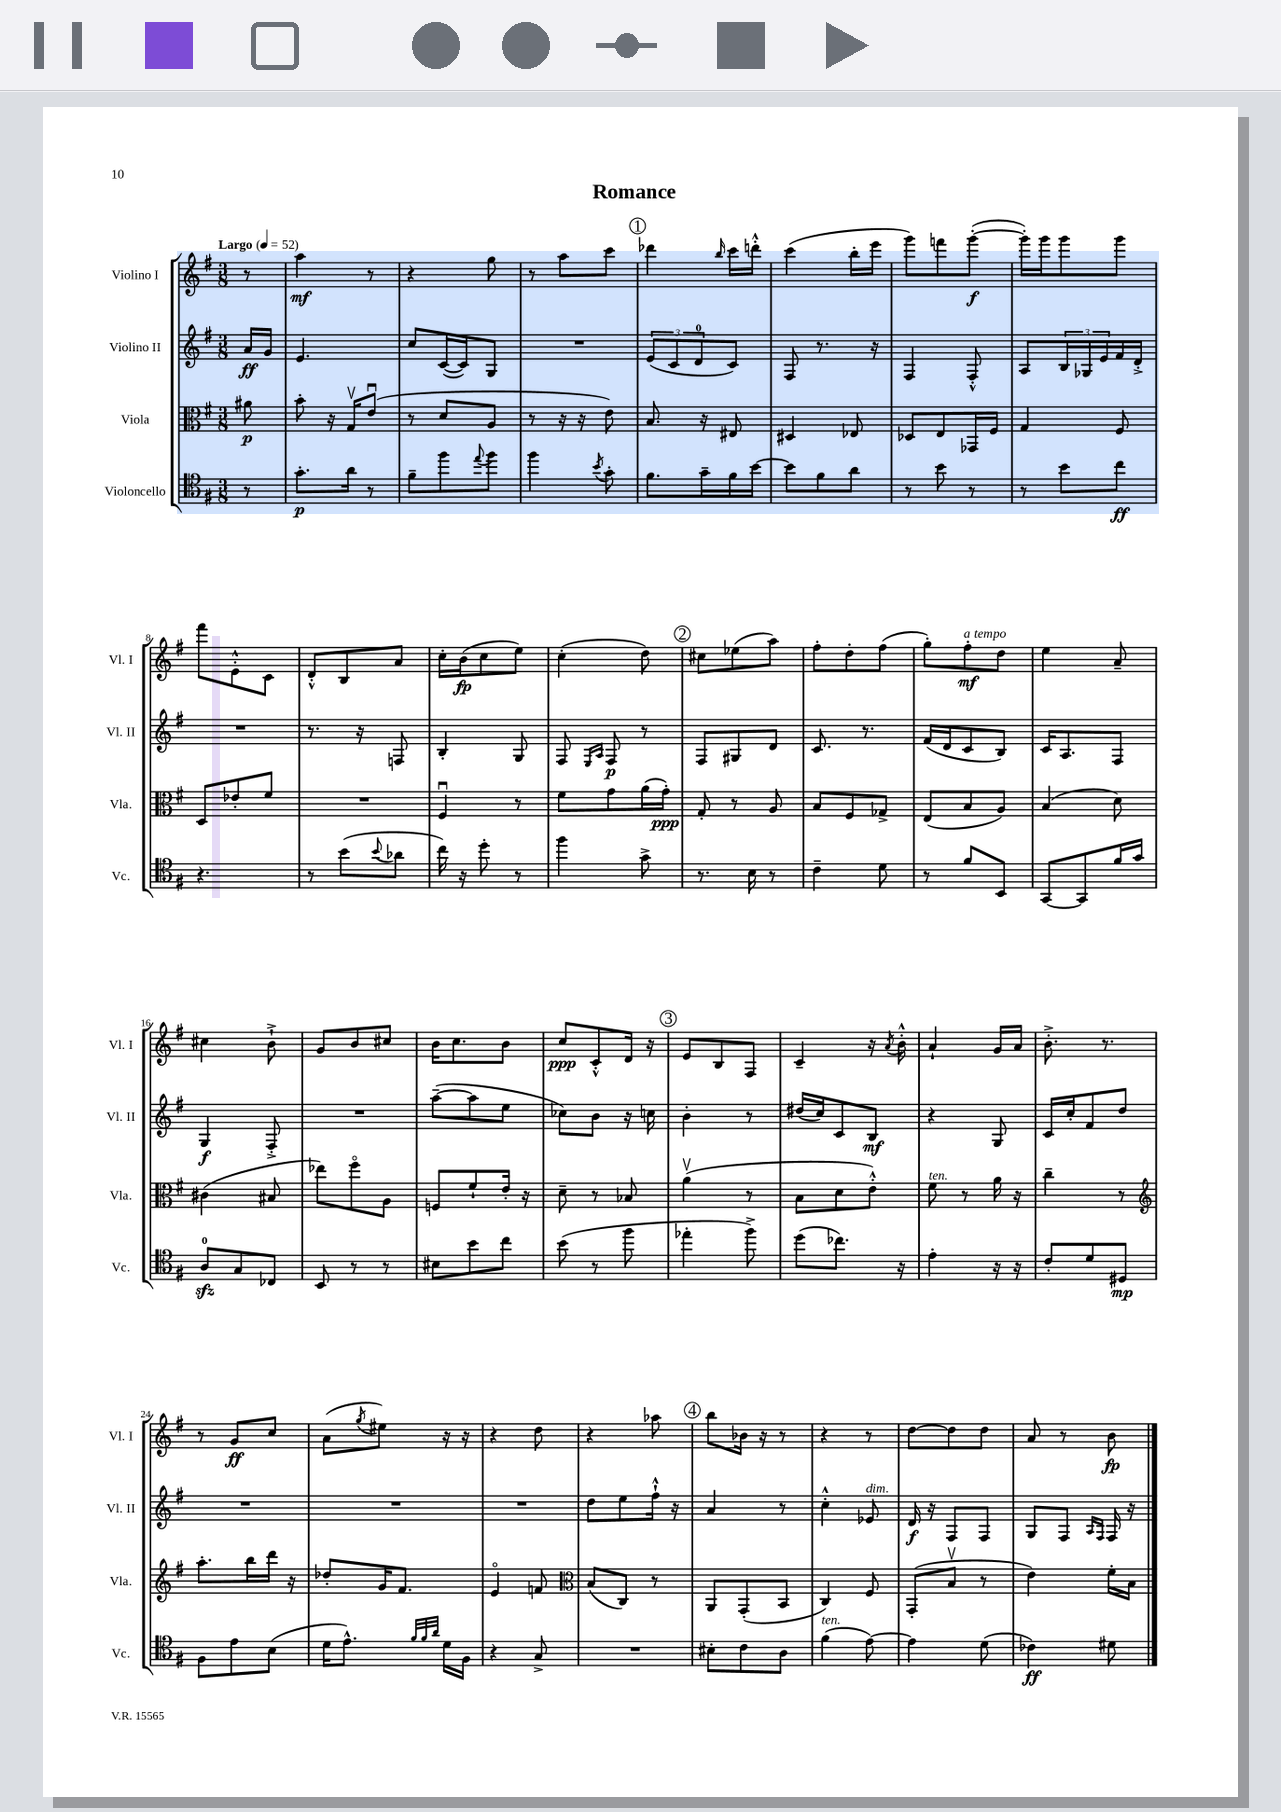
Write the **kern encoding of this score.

**kern	**kern	**kern	**kern
*staff4	*staff3	*staff2	*staff1
*clefC4	*clefC3	*clefG2	*clefG2
*k[f#]	*k[f#]	*k[f#]	*k[f#]
*M3/8	*M3/8	*M3/8	*M3/8
*MM52	*MM52	*MM52	*MM52
8r	8a#	16a	8r
.	.	16g	.
=	=	=	=
8.g'	8b'	4.e	4aa
.	16r	.	.
16a	16Gv	.	.
8r	(8eu	.	8r
=	=	=	=
8f#~	8r	8cc	4r
8ff#	8d	([16c	.
.	.	16c])	.
8qqee	.	.	.
8ff#	8A	8G	8gg
=	=	=	=
4ff#	8r	4.r	8r
.	16r	.	8aa
.	16r	.	.
8qb	.	.	.
8g'	8e)	.	8ccc
=	=	=	=
8.f#	8.B	(12e	4ddd-
.	.	12c	.
.	.	12d	.
16g~	16r	.	.
.	.	.	16qqbb
16f#	8E#	8c)	16ccc
[16b	.	.	16ddd'^^
=	=	=	=
8b]	4D#	8F#	(4ccc
8f#	.	8.r	.
8a	8E-	.	16bb'
.	.	16r	16eee
=	=	=	=
8r	8D-	4F#	8ggg)
8b	8E	.	8fff
8r	16GG-	8F#'^^	([8ggg'
.	16F#	.	.
=	=	=	=
8r	4G	8A	16ggg'])
.	.	.	16ggg
8b	.	24B	8ggg
.	.	24G-	.
.	.	24e	.
8cc	8F#	16f#	8ggg
.	.	16d'^	.
=	=	=	=
4.r	8D	4.r	8fff#
.	8e-'	.	8e'^^
.	8f#	.	8c
=	=	=	=
8r	4.r	8.r	8d'^^
(8b	.	.	8B
.	.	16r	.
8qqb	.	.	.
8a-	.	8F	8a
=	=	=	=
16cc)	4F#u	4B'	16cc'
16r	.	.	(16b
8dd'	.	.	8cc
8r	8r	8G	8ee)
=	=	=	=
4ff#	8f#	8F#	(4cc'
.	.	16qqE	.
.	.	16qqA	.
.	8g	8F#	.
8g^	(16a	8r	8dd)
.	16g')	.	.
=	=	=	=
8.r	8G'	8F#	8cc#
.	8r	8G#	(8ee-
16B	.	.	.
8r	8A	8d	8aa)
=	=	=	=
4c~	8B	8.c	8ff#'
.	8F#	.	8dd'
.	.	8.r	.
8d	8G-^	.	(8ff#
=	=	=	=
8r	(8E	(16f#	8gg')
.	.	16d	.
8f#	8B	8c	8ff#'
8BB	8A)	8B)	8dd
=	=	=	=
[8GG	(4B	16c	4ee
.	.	8.A	.
8GG]	.	.	.
16f#	8d)	8F#	8a~
16g	.	.	.
=	=	=	=
8A	(4c#	4G	4cc#
8G	.	.	.
8C-	8B#	8F#'^	8b`^
=	=	=	=
8BB	8ee-)	4.r	8g
8r	8ff#o	.	8b
8r	8A	.	8cc#
=	=	=	=
8B#	8F	([8aa~	16b
.	.	.	8.cc
8b	8f#`	8aa]	.
8cc	16e'	8ee	8b
.	16r	.	.
=	=	=	=
(8b	8d~	8cc-)	8cc
8r	8r	8b	8c'^^
8ff#	8B-	16r	16d
.	.	16cc	16r
=	=	=	=
4ee-'	(4av	4b'	8e
.	.	.	8B
8ff#^)	8r	8r	8F#
=	=	=	=
(8dd	8B	(16dd#	4c~
.	.	16cc)	.
8.cc-)	8d	8c	.
.	8e'^^)	8B	16r
.	.	.	8qa
16r	.	.	16b'^^
=	=	=	=
4e'	8f#	4r	4a`
.	8r	.	.
16r	16a	8G	16g
16r	16r	.	16a
=	=	=	=
8c'	4cc~	16c	8.b'^
.	.	16cc'	.
8d	.	8f#	.
.	.	.	8.r
8D#	8r	8dd	.
=	=	=	=
*	*clefG2	*	*
8F#	8.aa'	4.r	8r
8e	.	.	8g
.	16bb	.	.
(8B	16ddd	.	8cc
.	16r	.	.
=	=	=	=
16d	8dd-'	4.r	(8a
8.e^^)	.	.	.
.	.	.	8qgg
.	16g	.	8ee#)
.	8.f#	.	.
32qqf#	.	.	.
32qqf#	.	.	.
32qqa	.	.	.
16d	.	.	16r
16F#	.	.	16r
=	=	=	=
4r	4eo	4.r	4r
8G^	8f	.	8dd
=	=	=	=
*	*clefC3	*	*
4.r	(8B	8dd	4r
.	8C)	8ee	.
.	8r	16ff#`^^	8aa-
.	.	16r	.
=	=	=	=
8B#'	8AA	4a	8bb
8c	(8GG'	.	16b-
.	.	.	16r
8A	8BB	8r	8r
=	=	=	=
(4f#	4C)	4cc'^^	4r
[8e)	8F#	8e-	8r
=	=	=	=
4e]	(8GG'	16d	[8dd
.	.	16r	.
.	8Bv	8F#	8dd]
(8d	8r	8F#	8dd
=	=	=	=
4c-)	4e)	8G	8a
.	.	8F#	8r
.	.	16qqA	.
.	.	16qqF#	.
8d#	16f#'	16F#	8b
.	16B	16r	.
==	==	==	==
*-	*-	*-	*-
